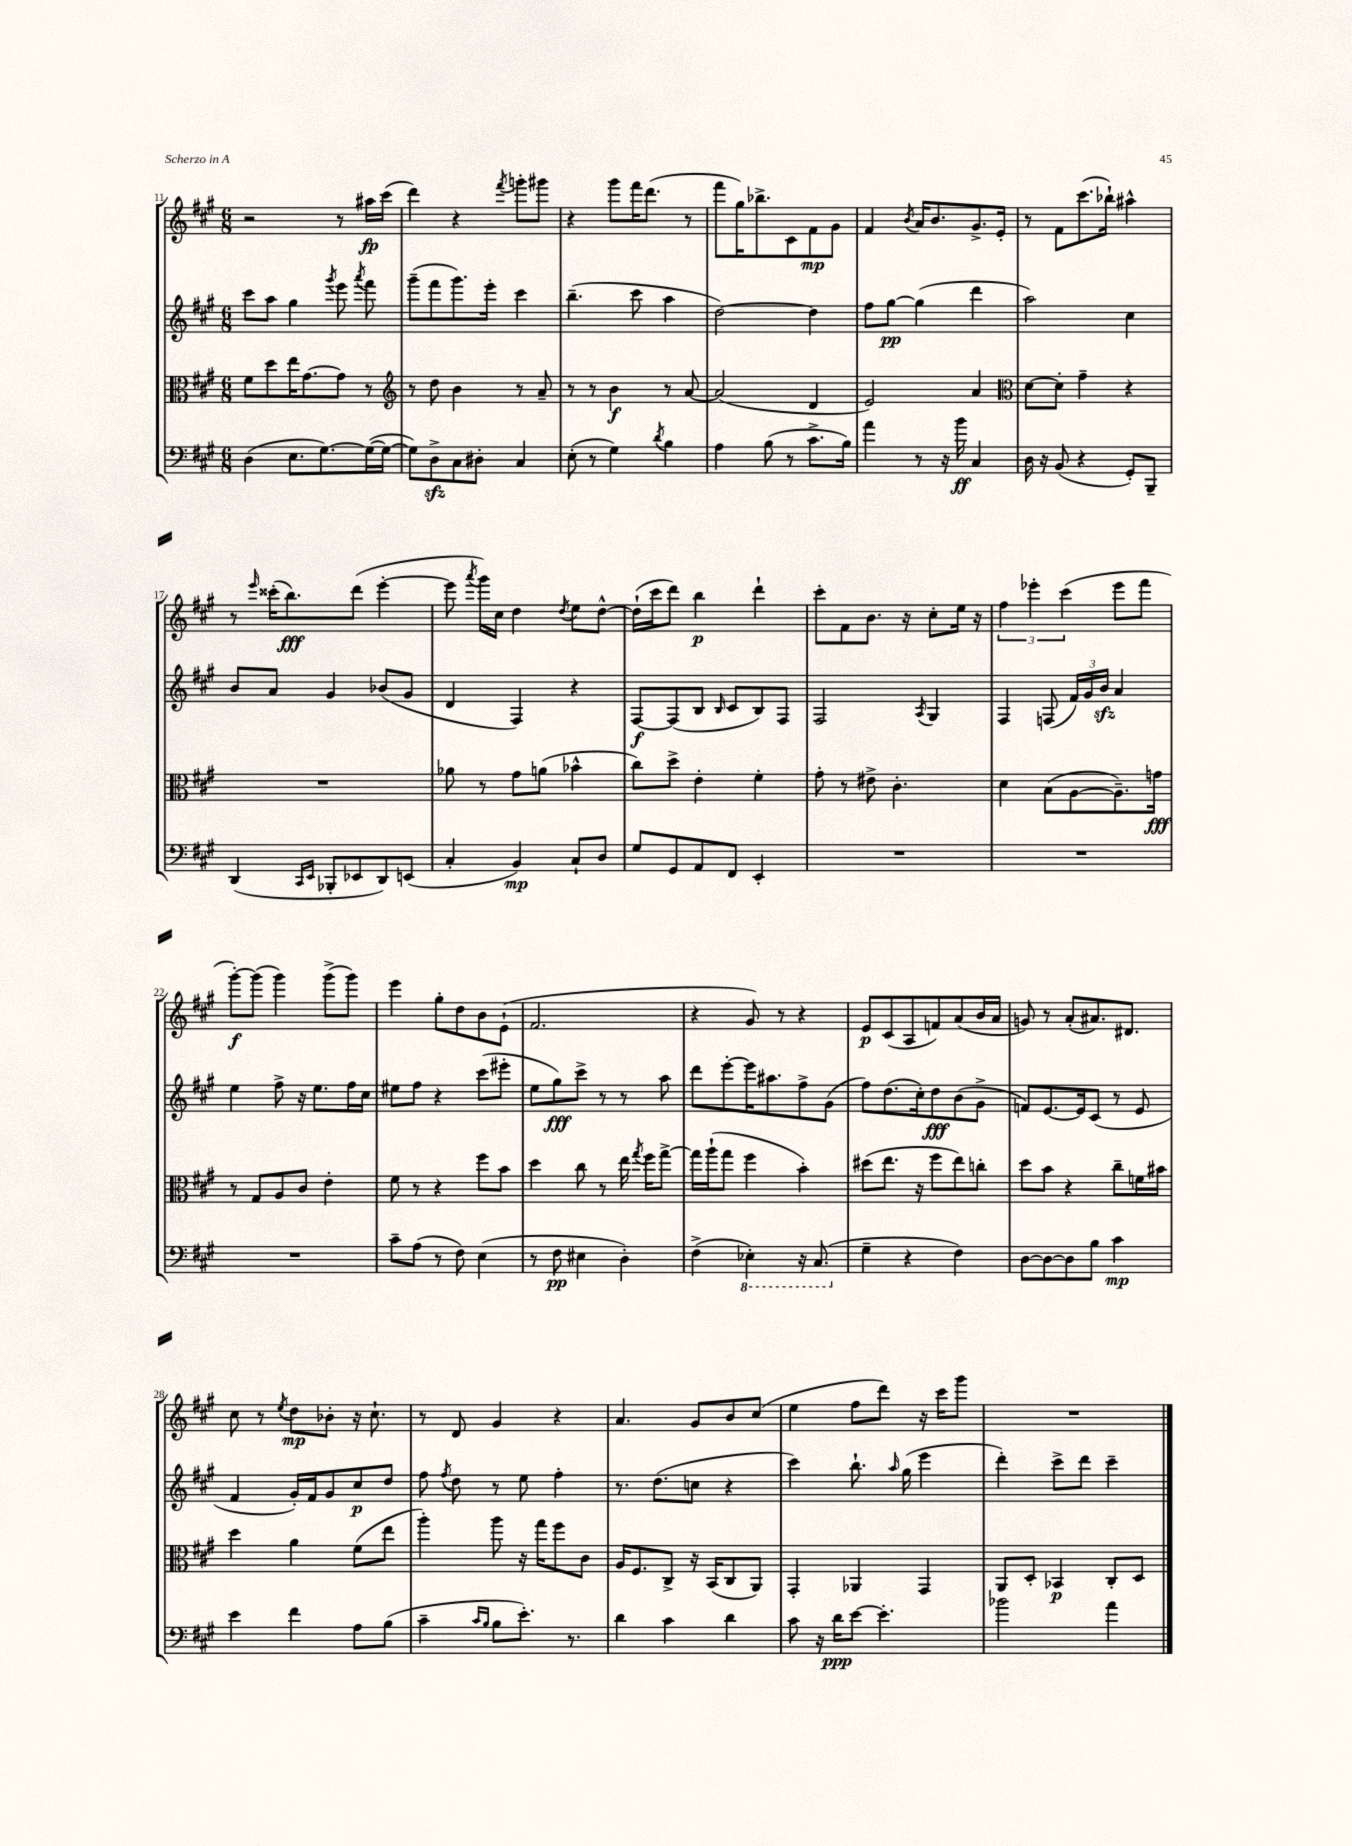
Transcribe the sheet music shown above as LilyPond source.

<<
\new StaffGroup <<
\new Staff = "s0" {
    \clef treble \key a \major \numericTimeSignature \time 6/8
    \autoBeamOff r2 r8 ais''16[\fp cis'''16]( |
    d'''4) r4 \acciaccatura { fis'''8 } g'''8[-. gis'''8] |
    r4 gis'''8[ fis'''16 d'''8.]( r8 |
    fis'''8[ gis''16) bes''8.-> cis'8 fis'8\mp gis'8] |
    fis'4 \acciaccatura { b'8 } a'16[ b'8. gis'8.-> e'16]-. |
    r8 fis'8[ cis'''8.( bes''16]-!) ais''4-^ |
    r8 \grace { e'''16 } cisis'''16[-.( b''8.\fff) d'''8]( e'''4~-. |
    e'''8 \acciaccatura { a'''8 } gis'''16[) cis''16] d''4 \acciaccatura { d''8 } e''8[ d''8]~-^ |
    d''16[-!( cis'''16 d'''8]) b''4\p d'''4-! |
    cis'''8[-. fis'8 b'8.] r16 cis''8[-. e''16] r16 |
    \tuplet 3/2 { fis''4 ees'''4-. cis'''4( } ees'''8[ fis'''8] |
    gis'''8[~-.\f) gis'''8]( gis'''4) gis'''8[->( gis'''8]) |
    e'''4 gis''8[-. d''8 b'8 e'8]-!( |
    fis'2. |
    r4 gis'8) r8 r4 |
    e'8[\p cis'8( a8 f'8) a'8( b'16 a'16] |
    g'8) r8 a'8[-.( ais'8.) dis'8.] |
    cis''8 r8 \acciaccatura { e''8 } d''8[\mp bes'8]-. r16 cis''8.-! |
    r8 d'8 gis'4 r4 |
    a'4. gis'8[ b'8 cis''8]( |
    e''4 fis''8[ d'''8]) r16 cis'''16[ gis'''8] |
    R2. \bar "|." |
}
\new Staff = "s1" {
    \clef treble \key a \major \numericTimeSignature \time 6/8
    \autoBeamOff cis'''8[ a''8] gis''4 \acciaccatura { gis'''8 } e'''8 \acciaccatura { a'''8 } fis'''8 |
    gis'''8[--( fis'''8 gis'''8.) e'''16]-. cis'''4 |
    b''4.--( cis'''8 a''4 |
    d''2~) d''4 |
    fis''8[ gis''8]~\pp gis''4( d'''4 |
    a''2) cis''4 |
    b'8[ a'8] gis'4 bes'8[( gis'8] |
    d'4 fis4) r4 |
    fis8[~\f fis8( b8] \grace { b16 } cis'8[ b8) fis8] |
    fis2 \acciaccatura { a8 } gis4 |
    fis4 f8( \tuplet 3/2 { fis'16[) gis'16 b'16]\sfz } a'4 |
    e''4 fis''8-> r16 e''8.[ fis''16 cis''16] |
    eis''8[ fis''8] r4 cis'''8[( eis'''8]-. |
    e''8[ gis''8\fff) cis'''8]-> r8 r8 a''8 |
    d'''8[ e'''8~-. e'''16 ais''8. fis''8-> gis'8]( |
    fis''8[) d''8.( cis''16-.) d''8\fff b'8( gis'8]-> |
    f'8[) e'8.~ e'16 cis'8]( r8 e'8 |
    fis'4 gis'16[-.) fis'16 gis'8 cis''8\p d''8] |
    fis''8 \acciaccatura { fis''8 } d''8 r8 e''8 fis''4-. |
    r8. d''8.[( c''8] r4 |
    cis'''4) b''8.-! \grace { a''16 } gis''16( e'''4 |
    d'''4-.) cis'''8[-> d'''8] cis'''4-- \bar "|." |
}
\new Staff = "s2" {
    \clef alto \key a \major \numericTimeSignature \time 6/8
    \autoBeamOff fis'8[ d''8 e''16 gis'8.~ gis'8] r8 |
    \clef treble r8 d''8 b'4 r8 a'8-- |
    r8 r8 b'4\f r8 a'8~ |
    a'2( d'4 |
    e'2) a'4 |
    \clef alto d'8[~ d'8]-. gis'4-- r4 |
    R2. |
    aes'8 r8 gis'8[ a'8]( bes'4-^ |
    cis''8[) d''8]-> e'4-. fis'4-. |
    gis'8-. r8 eis'8-> cis'4.-. |
    d'4 b8[( a8~ a8.--) g'16]\fff |
    r8 gis8[ a8 cis'8] e'4-. |
    fis'8 r8 r4 fis''8[ b'8] |
    d''4 cis''8 r8 e''16 \acciaccatura { gis''8 } fis''16[ gis''8]~-> |
    gis''16[ a''16-!( gis''8] fis''4 b'4-.) |
    dis''8[( e''8.] r16 fis''8[ e''8) c''8]-. |
    d''8[ b'8] r4 cis''8[-- f'16 bis'16] |
    d''4 a'4 fis'8[( e''8] |
    a''4-.) a''8 r16 gis''16[ fis''8 cis'8] |
    a16[ fis8. cis8]-> r16 b,16[( cis8 a,8]) |
    gis,4-. aes,4 gis,4 |
    a,8[ d8]-. bes,4\p cis8[-. d8] \bar "|." |
}
\new Staff = "s3" {
    \clef bass \key a \major \numericTimeSignature \time 6/8
    \autoBeamOff d4( e8.[ gis8.~) gis16~( gis16]~ |
    gis8[) d8->\sfz cis8 dis8]-. cis4 |
    e8-.( r8 gis4) \acciaccatura { d'8 } b4 |
    a4 b8( r8 cis'8.[-> b16]) |
    a'4 r8 r16 b'16\ff cis4 |
    d16 r16 b,8( r4 gis,8[-.) b,,8]-- |
    d,4( \grace { cis,16[ e,16] } bes,,8[-. ees,8 d,8) e,8]( |
    cis4-. b,4\mp) cis8[-! d8] |
    gis8[ gis,8 a,8 fis,8] e,4-. |
    R2. |
    R2. |
    R2. |
    cis'8[-- a8]( r8 fis8) e4( |
    r8 fis8\pp eis4 d4-.) |
    fis4->( \ottava #-1 ees,4-.) r16 cis,8.( \ottava #0 |
    gis4-- r4 fis4) |
    d8[~ d8~ d8 b8] cis'4\mp |
    e'4 fis'4 a8[ b8]( |
    cis'4-- \grace { cis'16[ b16] } b8[ e'8.]-.) r8. |
    d'4 cis'4 d'4 |
    cis'8 r16 d'16[\ppp e'8]~ e'4.-. |
    bes'2 a'4 \bar "|." |
}
>>
>>
\layout { \context { \Score currentBarNumber = #11 } }
